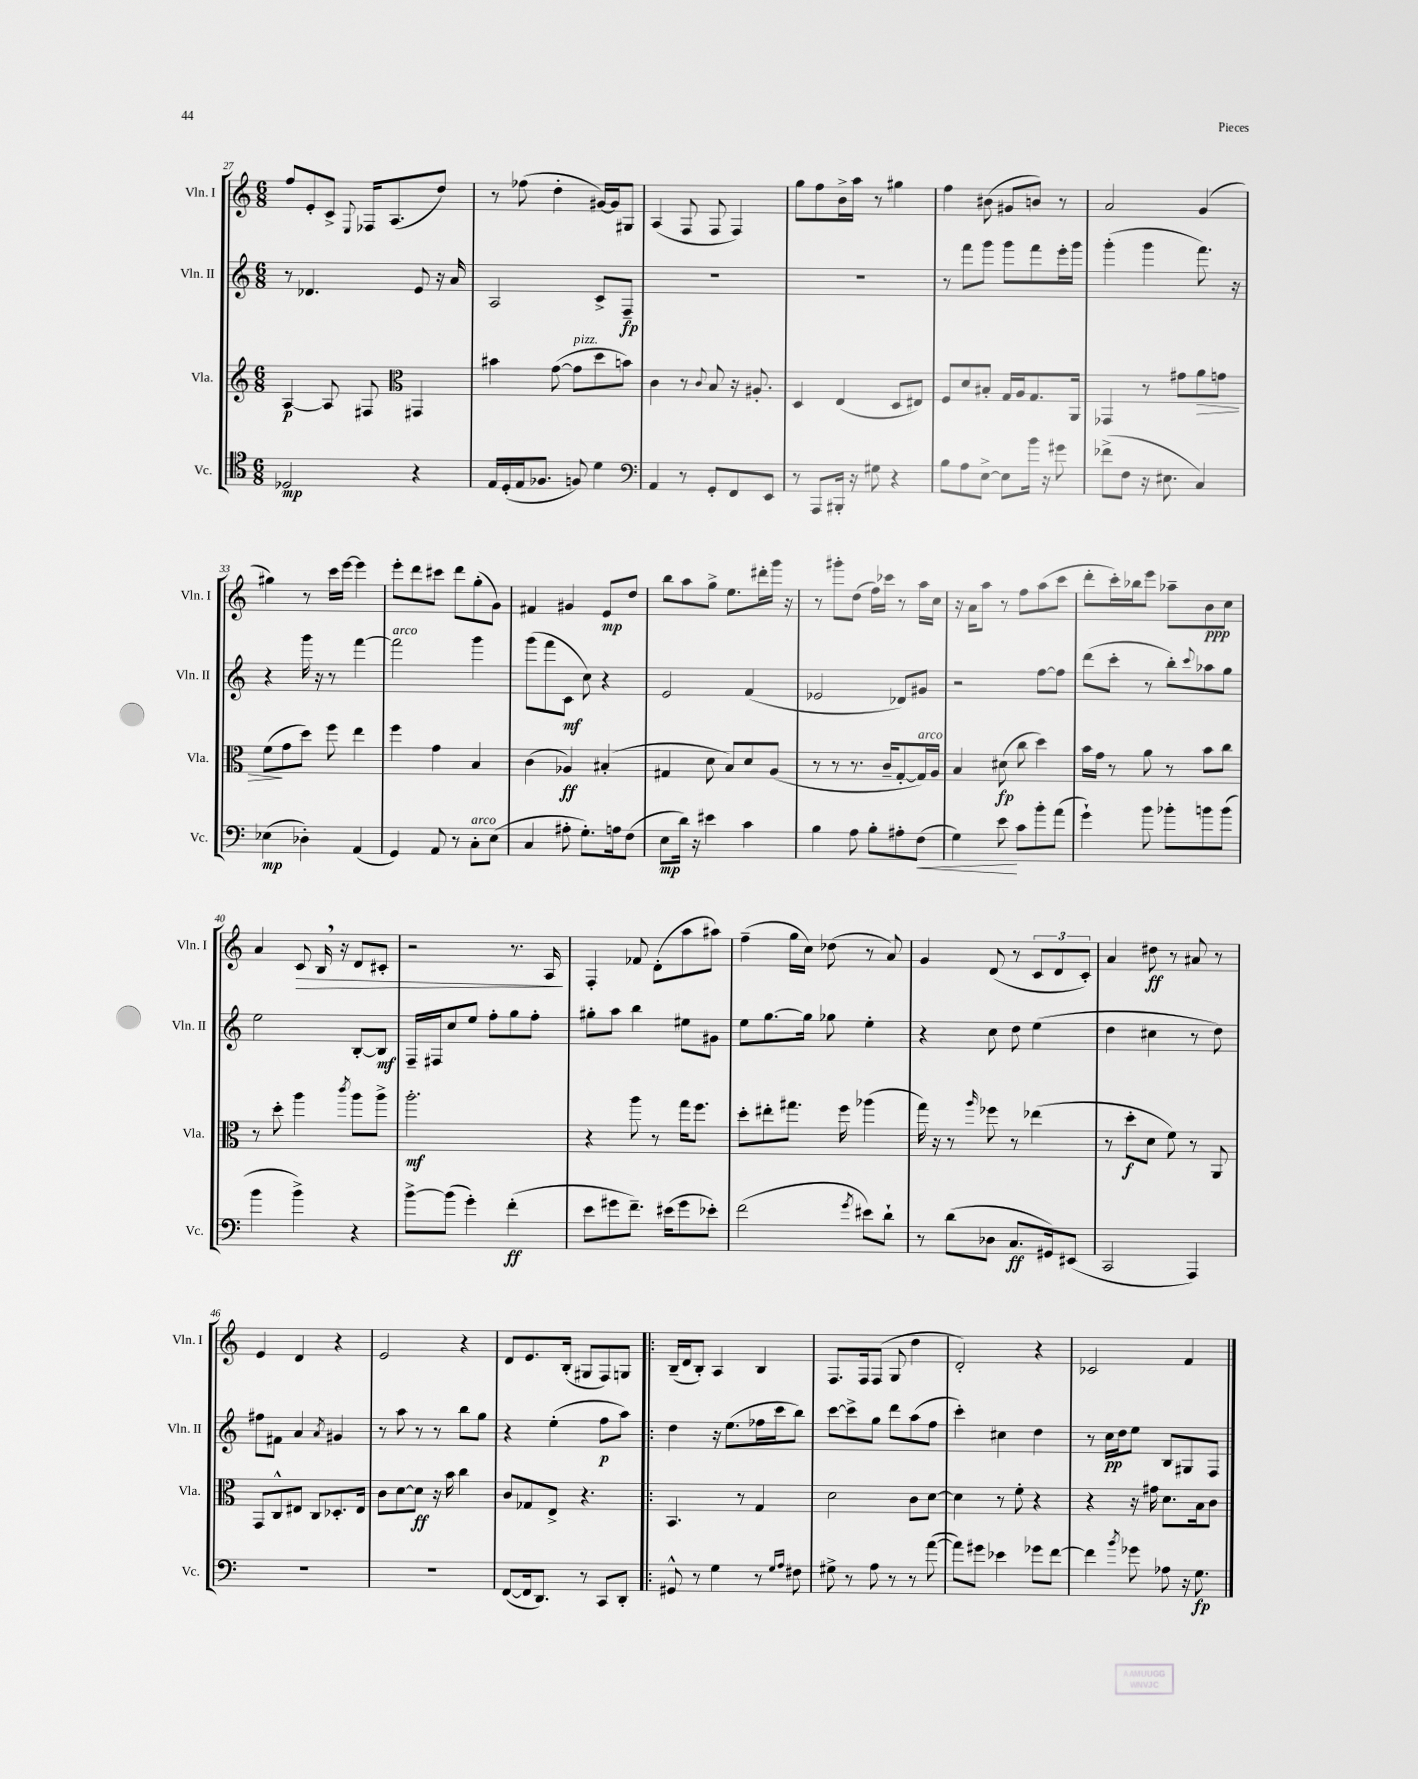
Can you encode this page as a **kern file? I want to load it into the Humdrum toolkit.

**kern	**dynam	**kern	**dynam	**kern	**dynam	**kern	**dynam
*part4	*part4	*part3	*part3	*part2	*part2	*part1	*part1
*staff4	*staff4	*staff3	*staff3	*staff2	*staff2	*staff1	*staff1
*I"Vc.	*	*I"Vla.	*	*I"Vln. II	*	*I"Vln. I	*
*I'Vc.	*	*I'Vla.	*	*I'Vln. II	*	*I'Vln. I	*
*clefC4	*	*clefG2	*	*clefG2	*	*clefG2	*
*k[]	*	*k[]	*	*k[]	*	*k[]	*
*M6/8	*	*M6/8	*	*M6/8	*	*M6/8	*
=27	=27	=27	=27	=27	=27	=27	=27
2D-X/	mp	[4A/	p	8r	.	8ff/L	.
.	.	.	.	4.d-X/	.	8e'/	.
.	.	8A/]	.	.	.	8c^/J	.
.	.	.	.	.	.	8qqE/	.
.	.	8F#X/	.	.	.	16F-X/KL	.
.	.	.	.	.	.	(8.A/	.
*	*	*clefC3	*	*	*	*	*
4r	.	4GG#X/	.	8e/	.	.	.
.	.	.	.	16r	.	8dd/J)	.
.	.	.	.	16a/	.	.	.
=28	=28	=28	=28	=28	=28	=28	=28
16E/LL	.	4b#X\	.	2A/	.	8r	.
(16D'/	.	.	.	.	.	.	.
16E/J	.	.	.	.	.	(8ff-X\	.
8.F-X/J	.	.	.	.	.	.	.
.	.	([8g\	.	.	.	4dd'\	.
!	!	!LO:TX:a:i:t=pizz.	!	!	!	!	!
8Fn/)	.	8g\L]	.	.	.	.	.
4d\	.	8dd\	.	8c^/L	.	[16g#X/LL)	.
.	.	.	.	.	.	16g#/J]	.
.	.	8bn\J)	.	8F~/J	fp	8G#X/J	.
=29	=29	=29	=29	=29	=29	=29	=29
*clefF4	*	*	*	*	*	*	*
4AA/	.	4c\	.	2.r	.	(4A/	.
8r	.	8r	.	.	.	8F/	.
.	.	8qqc/	.	.	.	.	.
8GG'/L	.	8B/	.	.	.	8F/	.
8FF/	.	16r	.	.	.	4F/)	.
.	.	8.A#X'/	.	.	.	.	.
8EE/J	.	.	.	.	.	.	.
=30	=30	=30	=30	=30	=30	=30	=30
8r	.	4D/	.	2.r	.	8gg\L	.
8AAA/L	.	.	.	.	.	8ff\	.
16BBB#X'/Jk	.	(4E/	.	.	.	16b^\L	.
16r	.	.	.	.	.	16aa\JJ	.
8G#X\	.	.	.	.	.	8r	.
4r	.	8D/L	.	.	.	4gg#X\	.
.	.	8E#X/J)	.	.	.	.	.
=31	=31	=31	=31	=31	=31	=31	=31
8B\L	.	8F/L	.	8r	.	4ff\	.
8A\	.	8d/	.	8fff\L	.	.	.
[8E^\J	.	8B#X'/J	.	8ggg\J	.	(8b#X\	.
8E\L]	.	16G/LL	.	8ggg\L	.	8g#X/L	.
.	.	16A/J	.	.	.	.	.
16b\Jk	.	8.G/	.	8fff\	.	8bn/J)	.
16r	.	.	.	.	.	.	.
8g#X\	.	.	.	16eee'\L	.	8r	.
.	.	16AA/Jk	.	16ggg\JJ	.	.	.
=32	=32	=32	=32	=32	=32	=32	=32
(8f-X^\L	.	4GG-X/	.	(4ggg'\	.	2a/	.
8F\J	.	.	.	.	.	.	.
16r	.	8r	.	4ggg\	.	.	.
8.E#X\	.	.	.	.	.	.	.
.	.	8g#X\L	.	.	.	.	.
!	!	!	!LO:HP:b	!	!	!	!
4C/)	.	8a\	>	8.fff\)	.	(4g/	.
.	.	8gn\J	.	.	.	.	.
.	.	.	.	16r	.	.	.
!!LO:LB:g=z
=33	=33	=33	=33	=33	=33	=33	=33
(4E-X\	mp	(8f\L	.	4r	.	4gg#X\)	.
.	.	8g\	]	.	.	.	.
4D-X'\)	.	8dd\J)	.	16ggg\	.	8r	.
.	.	.	.	16r	.	.	.
.	.	8ff\	.	8r	.	16ccc\LL	.
.	.	.	.	.	.	[16eee\JJ	.
(4AA/	.	4ee\	.	[4fff\	.	4eee\]	.
=34	=34	=34	=34	=34	=34	=34	=34
!	!	!	!	!LO:TX:a:i:t=arco	!	!	!
4GG/)	.	4ff\	.	2fff\]	.	8eee'\L	.
.	.	.	.	.	.	8ddd\	.
8AA/	.	4g\	.	.	.	8ccc#X\J	.
8r	.	.	.	.	.	8ddd\L	.
!LO:TX:a:i:t=arco	!	!	!	!	!	!	!
8C'\L	.	4B/	.	4ggg\	.	(8gg'\	.
(8E\J	.	.	.	.	.	8g\J)	.
=35	=35	=35	=35	=35	=35	=35	=35
4C/	.	(4c\	.	(8ggg\L	.	4f#X/	.
.	.	.	.	8fff\	.	.	.
8A#X'\	.	4A-X/)	ff	8c\J	mf	4g#X/	.
8.G'\L)	.	.	.	8cc\)	.	.	.
.	.	(4B#X'/	.	4r	.	8e/L	mp
16An\k	.	.	.	.	.	.	.
(8F\J	.	.	.	.	.	8dd/J	.
=36	=36	=36	=36	=36	=36	=36	=36
8E\L	mp	4G#X/	.	2e/	.	8bb\L	.
16d\Jk)	.	.	.	.	.	8aa\	.
16r	.	.	.	.	.	.	.
4e#X\	.	8d\	.	.	.	8gg^\J	.
.	.	8B/L)	.	.	.	8.ee\L	.
4c\	.	8d/	.	(4f/	.	.	.
.	.	.	.	.	.	16ddd#X'\L	.
.	.	(8A/J	.	.	.	16ggg\JJ	.
.	.	.	.	.	.	16r	.
=37	=37	=37	=37	=37	=37	=37	=37
4B\	.	8r	.	2e-X/	.	8r	.
.	.	8r	.	.	.	8ggg#X'\L	.
8A\	.	8.r	.	.	.	(8dd\J	.
8B'\L	.	.	.	.	.	16ff\LL)	.
.	.	16c~/KL	.	.	.	16ccc-X\JJ	.
8A#X'\	.	[8G'/	.	8d-X/L)	.	8r	.
!	!	!LO:TX:a:i:t=arco	!	!	!	!	!
!	!LO:HP:b	!	!	!	!	!	!
(8F\J	<	16G/L])	.	8g#X/J	.	16aa\LL	.
.	.	16A/JJ	.	.	.	16cc\JJ	.
=38	=38	=38	=38	=38	=38	=38	=38
4G\)	.	4B/	.	2r	.	16r	.
.	.	.	.	.	.	16a\KL	.
.	.	.	.	.	.	8aa\J	.
8e\	.	(8d#X\	fp	.	.	8r	.
8c\L	[	8cc\	.	.	.	8ff\L	.
8b'\	.	4dd\)	.	[8ff\L	.	(8aa\	.
(8a\J	.	.	.	8ff\J]	.	8ccc\J	.
=39	=39	=39	=39	=39	=39	=39	=39
4g`\)	.	16b\LL	.	(8ddd\L	.	8ddd'\L	.
.	.	16g\JJ	.	.	.	.	.
.	.	8r	.	8ccc'\J	.	16ccc'\L)	.
.	.	.	.	.	.	16bb-X\J	.
8b\	.	8a\	.	8r	.	8eee\J	.
8b-X'\L	.	8r	.	8bb'\L)	.	8aa-X~\L	.
.	.	.	.	8qqccc/	.	.	.
8bn\	.	8b\L	.	8aa-X\	.	8b\	ppp
(8b\J	.	8cc\J	.	8gg\J	.	8cc\J	.
!!LO:LB:g=z
=40	=40	=40	=40	=40	=40	=40	=40
4b\	.	8r	.	2ee\	.	4a/	.
.	.	8dd'\	.	.	.	.	.
!	!	!	!	!	!	!	!LO:HP:b
4b^\)	.	4aa\	.	.	.	8c/	>
.	.	.	.	.	.	16B,/	.
.	.	.	.	.	.	16r	.
.	.	8qccc/	.	.	.	.	.
4r	.	8aa\L	.	[8B'/L	.	8d/L	.
.	.	8aa^\J	.	8B/J]	mf	8c#X'/J	.
=41	=41	=41	=41	=41	=41	=41	=41
[8b^\L	.	2.aa'\	mf	16F~/LL	.	2r	.
.	.	.	.	16F#X/J	.	.	.
(8b\J]	.	.	.	8cc/	.	.	.
4g'\)	.	.	.	8ee/J	.	.	.
.	.	.	.	8ff'\L	.	.	.
(4f'\	ff	.	.	8gg\	.	8.r	.
.	.	.	.	8ff'\J	.	.	.
.	.	.	.	.	.	16A/	.
.	.	.	.	.	.	.	]
=42	=42	=42	=42	=42	=42	=42	=42
8e\L	.	4r	.	8gg#X'\L	.	4F'/	.
8g#X\	.	.	.	8aa\J	.	.	.
8.f~\J)	.	8aa\	.	4bb\	.	8f-X/	.
.	.	8r	.	.	.	(8d'\L	.
(16e#X\KL	.	.	.	.	.	.	.
8g#\	.	16gg\KL	.	8ee#X\L	.	8aa\	.
.	.	8.ff\J	.	.	.	.	.
8e-X'\J)	.	.	.	8g#X\J	.	8aa#X\J)	.
=43	=43	=43	=43	=43	=43	=43	=43
(2f\	.	8dd'\L	.	8ee\L	.	(4ff~\	.
.	.	8ee#X'\	.	[8.gg\	.	.	.
.	.	8.gg#X\J	.	.	.	16gg\LL	.
.	.	.	.	16gg\Jk]	.	16cc\JJ)	.
.	.	.	.	8gg-X\	.	(8dd-X\	.
.	.	16ff\	.	.	.	.	.
8qg/	.	.	.	.	.	.	.
8e#X\L)	.	(4aa-X\	.	4ee'\	.	8r	.
8d`\J	.	.	.	.	.	8a/)	.
=44	=44	=44	=44	=44	=44	=44	=44
8r	.	16gg\)	.	4r	.	4g/	.
.	.	16r	.	.	.	.	.
(8d\L	.	8r	.	.	.	.	.
.	.	16qqaa/	.	.	.	.	.
8D-X\J	.	8ff-X\	.	8cc\	.	(8d/	.
8.C/L	ff	8r	.	8dd\	.	8r	.
.	.	(4ee-X\	.	(4ee\	.	12c/L	.
16GG#X/k)	.	.	.	.	.	.	.
.	.	.	.	.	.	12d/	.
(8EE#X/J	.	.	.	.	.	.	.
.	.	.	.	.	.	12c'/J)	.
=45	=45	=45	=45	=45	=45	=45	=45
2CC/	.	8r	.	4dd\	.	4a/	.
.	.	8dd'\L	f	.	.	.	.
.	.	8d\J	.	4cc#X\	.	8dd#X\	ff
.	.	8f\)	.	.	.	8r	.
4AAA/)	.	8r	.	8r	.	8a#X/	.
.	.	8AA/	.	8dd\)	.	8r	.
!!LO:LB:g=z
=46	=46	=46	=46	=46	=46	=46	=46
2.r	.	8GG/L	.	8ff#X\L	.	4e/	.
.	.	8C^^/	.	8f#X\J	.	.	.
.	.	8E#X/J	.	4a/	.	4d/	.
.	.	8C/L	.	.	.	.	.
.	.	.	.	8qa/	.	.	.
.	.	8.D-X'/	.	4g#X/	.	4r	.
.	.	16E#/Jk	.	.	.	.	.
=47	=47	=47	=47	=47	=47	=47	=47
2.r	.	8c\L	.	8r	.	2e/	.
.	.	[8d\	.	8aa\	.	.	.
.	.	8d\J]	ff	8r	.	.	.
.	.	16r	.	8r	.	.	.
.	.	16b\	.	.	.	.	.
.	.	4cc\	.	8bb\L	.	4r	.
.	.	.	.	8gg\J	.	.	.
=48	=48	=48	=48	=48	=48	=48	=48
([8FF/L	.	8c/L	.	4r	.	8d/L	.
16FF/k]	.	8G-X/	.	.	.	8.e/	.
8.DD/J)	.	.	.	.	.	.	.
.	.	8E^/J	.	(4ee'\	.	.	.
.	.	.	.	.	.	(16B'/Jk	.
8r	.	4.r	.	.	.	8G#X/L	.
8CC/L	.	.	.	8ff\L	p	8F/)	.
8DD'/J	.	.	.	8aa\J)	.	8Gn/J	.
=49!|:	=49!|:	=49!|:	=49!|:	=49!|:	=49!|:	=49!|:	=49!|:
8GG#X^^/	.	4.BB/	.	4dd\	.	(16B~/LL	.
.	.	.	.	.	.	16d/J	.
8r	.	.	.	.	.	8B'/J)	.
4G\	.	.	.	16r	.	4A/	.
.	.	.	.	(8.ee\L	.	.	.
.	.	8r	.	.	.	.	.
8r	.	4G/	.	16ff-X\L	.	4B/	.
.	.	.	.	16ccc\J	.	.	.
16qqG/LL	.	.	.	.	.	.	.
16qqA/JJ	.	.	.	.	.	.	.
8F#X\	.	.	.	8bb\J)	.	.	.
=50	=50	=50	=50	=50	=50	=50	=50
8G#X^\	.	2d\	.	[8ccc\L	.	8.F/L	.
8r	.	.	.	8ccc^\]	.	.	.
.	.	.	.	.	.	16F/k	.
8A\	.	.	.	8gg\J	.	(8F/J	.
8r	.	.	.	8ddd\L	.	8G/	.
8r	.	8c\L	.	(8aa\	.	4dd\	.
([8a\	.	[8d\J	.	8ff\J	.	.	.
=51	=51	=51	=51	=51	=51	=51	=51
8a\L])	.	4d\]	.	4ccc'\)	.	2d'/)	.
8g#X\J	.	.	.	.	.	.	.
4e-X\	.	8r	.	4cc#X\	.	.	.
.	.	8f'\	.	.	.	.	.
8g-X\L	.	4r	.	4dd\	.	4r	.
[8f\J	.	.	.	.	.	.	.
=52	=52	=52	=52	=52	=52	=52	=52
4f\]	.	4r	.	8r	.	2c-X/	.
.	.	.	.	16cc\LL	pp	.	.
.	.	.	.	16dd\J	.	.	.
8qb/	.	.	.	.	.	.	.
8g-X\	.	16r	.	8ee\J	.	.	.
.	.	16g#X\	.	.	.	.	.
8A-X\	.	8.d\L	.	8B/L	.	.	.
16r	.	.	.	8G#X/	.	4f/	.
8.G\	fp	16B\k	.	.	.	.	.
.	.	8c\J	.	8F/J	.	.	.
==	==	==	==	==	==	==	==
*-	*-	*-	*-	*-	*-	*-	*-
